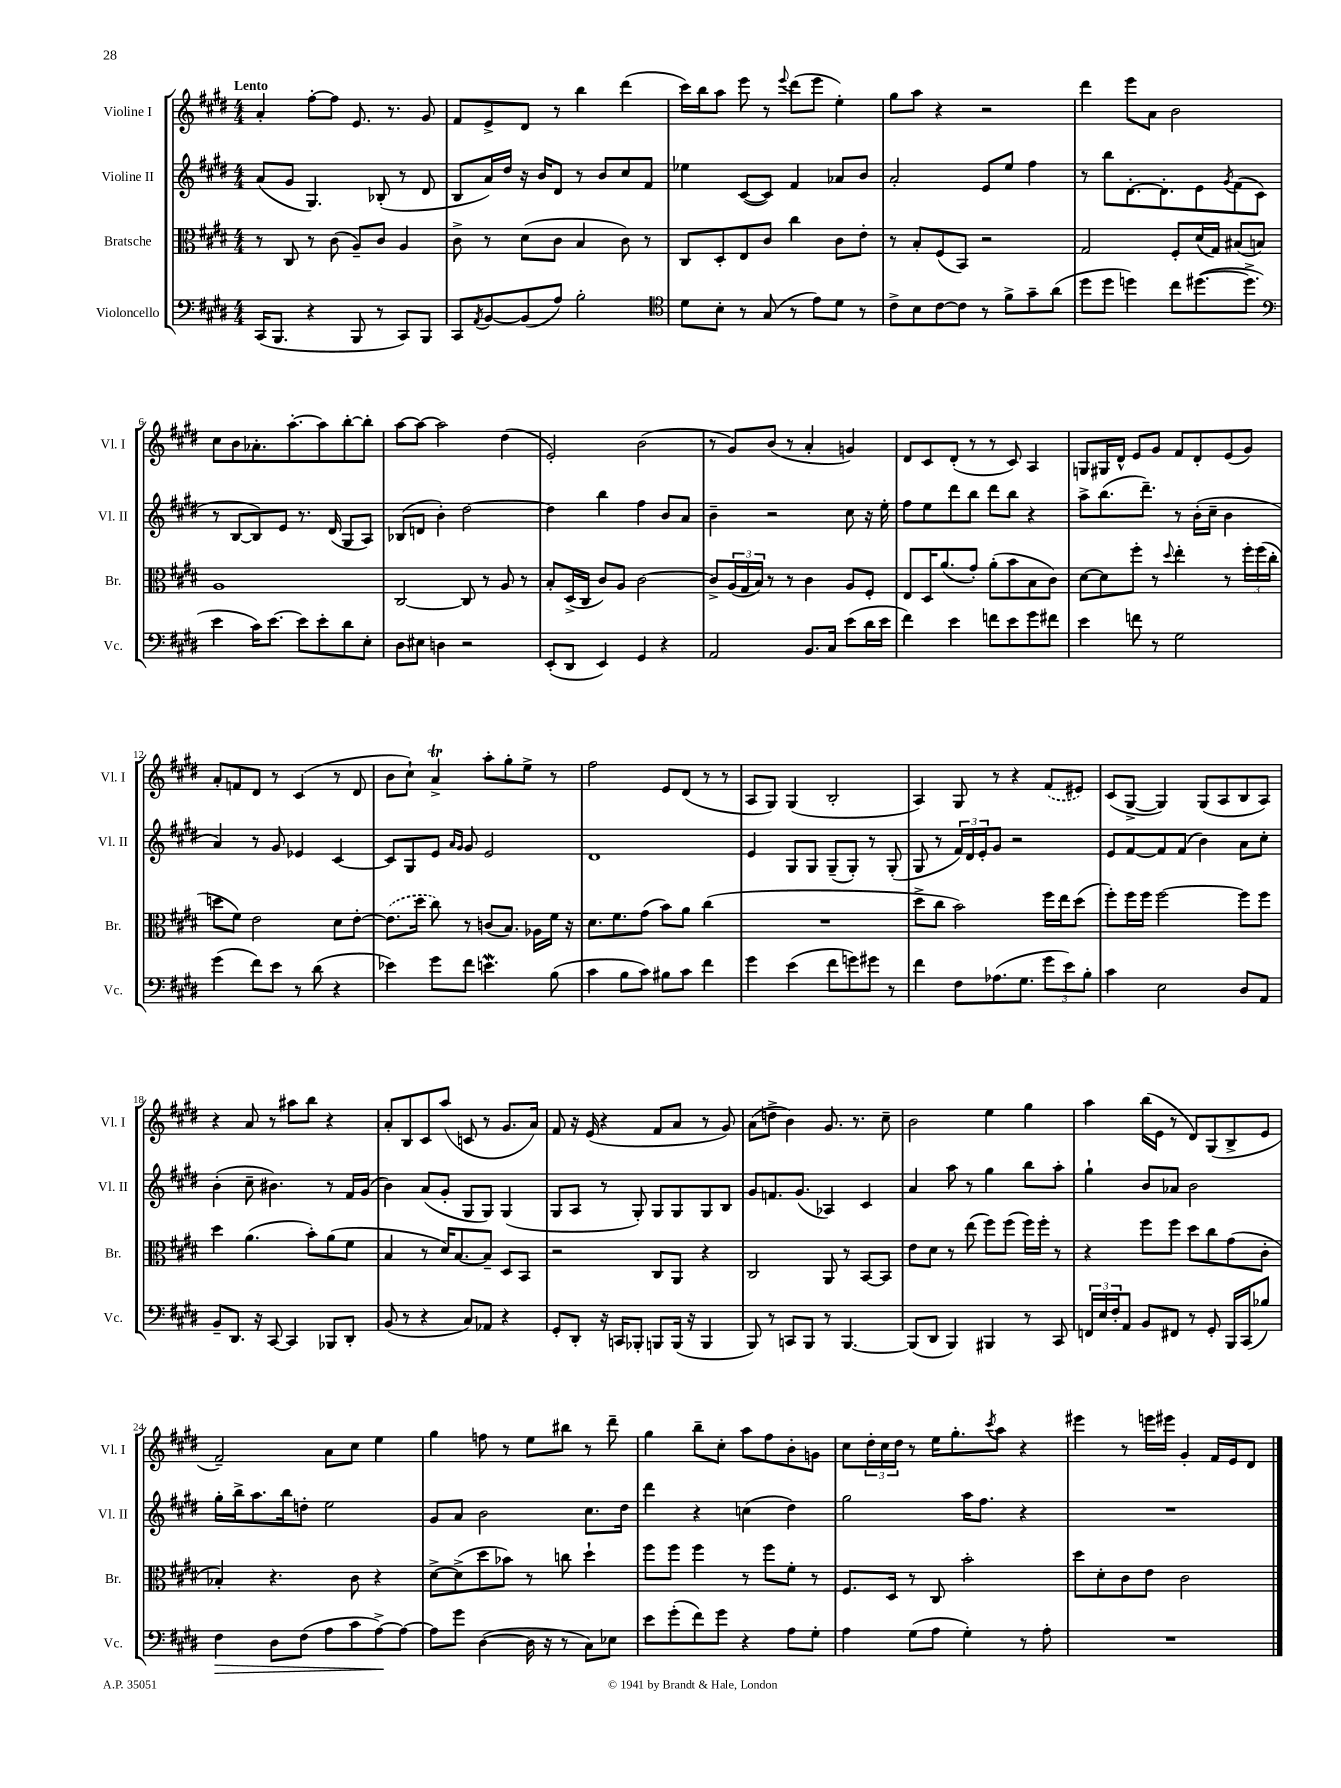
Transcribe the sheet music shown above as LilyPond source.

<<
\new StaffGroup <<
\new Staff = "s0" \with { instrumentName = "Violine I" shortInstrumentName = "Vl. I" } {
    \clef treble \key e \major \numericTimeSignature \time 4/4 \tempo "Lento"
    a'4-. fis''8~-. fis''8 e'8. r8. gis'8 |
    fis'8 e'8-> dis'8 r8 b''4 dis'''4( |
    cis'''16) b''16 a''8 e'''8 r8 \appoggiatura { e'''8 } dis'''8( e'''8 e''4-.) |
    gis''8 a''8 r4 r2 |
    dis'''4 e'''8 a'8 b'2 |
    cis''8 b'8 aes'8.-. a''8.~-. a''8 b''8~-. b''8-. |
    a''8~ a''8~ a''2 dis''4( |
    e'2-.) b'2( |
    r8 gis'8) b'8( r8 a'4-. g'4) |
    dis'8 cis'8 dis'8-.( r8 r8 cis'8) a4 |
    g8 gis16 dis'16-^ e'8 gis'8 fis'8 dis'8-. e'8( gis'8) |
    a'8-. f'8 dis'8 r8 cis'4( r8 dis'8 |
    b'8 cis''8-!) a'4->\trill a''8-. gis''8-. e''8-> r8 |
    fis''2 e'8 dis'8( r8 r8 |
    a8 gis8) gis4( b2-. |
    a4) gis8 r8 r4 \once \slurDashed fis'8( eis'8) |
    cis'8( gis8~-> gis4) gis8( a8 b8 a8) |
    r4 a'8 r8 ais''8 b''8 r4 |
    a'8-. b8 cis'8 a''8( c'8 r8 gis'8. a'16) |
    fis'8 r16 e'16( r4 fis'8 a'8 r8 gis'8) |
    a'8( d''8-> b'4) gis'8. r8. cis''8-- |
    b'2 e''4 gis''4 |
    a''4 b''16( e'16 r8 dis'8) gis8( b8-> e'8 |
    fis'2--) a'8 cis''8 e''4 |
    gis''4 f''8 r8 e''8 bis''8 r8 dis'''8-- |
    gis''4 b''8-- cis''8-. a''8 fis''8 b'8-. g'8 |
    cis''8 \tuplet 3/2 { dis''16-. cis''16 dis''16 } r8 e''16 gis''8.-. \acciaccatura { cis'''8 } a''8 r4 |
    eis'''4 r8 e'''16 eis'''16 gis'4-. fis'16 e'16 dis'8 \bar "|." |
}
\new Staff = "s1" \with { instrumentName = "Violine II" shortInstrumentName = "Vl. II" } {
    \clef treble \key e \major \numericTimeSignature \time 4/4
    a'8( gis'8 gis4.) bes8-.( r8 dis'8 |
    b8 a'16) dis''16 r16 b'16 dis'8 r8 b'8 cis''8 fis'8 |
    ees''4 cis'8~( cis'8) fis'4 aes'8 b'8 |
    a'2-. e'8 e''8 fis''4 |
    r8 b''8 dis'8.~-. dis'8.-. e'8 \acciaccatura { gis'8 } fis'8( cis'8 |
    r8 b8~ b8) e'8 r8. dis'16( gis8 a8) |
    bes8( d'8 b'4-.) dis''2~ |
    dis''4 b''4 fis''4 b'8 a'8 |
    b'4-- r2 cis''8 r16 e''16-. |
    fis''8 e''8 dis'''8 b''8 dis'''8 b''8 r4 |
    a''8-> b''8.( dis'''8.--) r8 b'16-.( cis''16-- b'4 |
    a'4) r8 gis'8 ees'4 cis'4~ |
    cis'8 gis8 e'8 \grace { a'16 gis'16 } gis'8 e'2 |
    dis'1 |
    e'4 gis8 gis8 gis8--( gis8-.) r8 gis8-.( |
    gis8 r8 \tuplet 3/2 { fis'16) dis'16 e'16-. } gis'8 r2 |
    e'8 fis'8~ fis'8 fis'8( b'4) a'8 cis''8-. |
    b'4-.( cis''8-- bis'4.) r8 fis'16 gis'16( |
    b'4) a'8( gis'8-. gis8 gis8) gis4( |
    gis8 a8 r8 gis8-.) gis8 gis8 gis8 b8 |
    gis'8 f'8. gis'8.( aes4) cis'4 |
    a'4 a''8 r8 gis''4 b''8 a''8-. |
    gis''4-! b'8 aes'8 b'2 |
    gis''16-. b''16-> a''8. b''16 d''8-. e''2 |
    gis'8 a'8 b'2 cis''8. dis''16 |
    dis'''4 r4 c''4( dis''4) |
    gis''2 a''16 fis''8. r4 |
    R1 \bar "|." |
}
\new Staff = "s2" \with { instrumentName = "Bratsche" shortInstrumentName = "Br." } {
    \clef alto \key e \major \numericTimeSignature \time 4/4
    r8 cis8 r8 cis'8( a8--) cis'8 a4 |
    cis'8-> r8 dis'8( cis'8 b4 cis'8) r8 |
    cis8 dis8-. e8 cis'8 cis''4 cis'8 e'8-. |
    r8 b8-. fis8( b,8) r2 |
    gis2 fis8-. dis'16( gis16) bis8( b8) |
    a1 |
    cis2~ cis8 r8 a8 r8 |
    b8-. dis16->( cis16 cis'8) a8 cis'2~ |
    cis'8-> \tuplet 3/2 { a16( gis16 b16) } r8 r8 cis'4 a8 fis8-. |
    e8 dis16 a'8.( gis'8-.) a'8-.( b'8 b8 cis'8) |
    dis'8~ dis'8 fis''8-. r8 \appoggiatura { dis''8 } e''4-. r8 \tuplet 3/2 { fis''16-. fis''16( cis''16-. } |
    d''8 fis'8) e'2 dis'8 e'8~-. |
    \once \slurDashed e'8.( dis''16 cis''8) r8 c'8( b8.) aes16 fis'16 r16 |
    dis'8. fis'8. gis'8( b'8) a'8 cis''4( |
    R1 |
    dis''8-> cis''8 b'2) fis''16 e''16 dis''8( |
    fis''8-.) fis''16 fis''16 fis''2~ fis''8 fis''8 |
    dis''4 a'4.( b'8-.) a'8( fis'8 |
    b4 r8 dis'16) b8.~ b8-- dis8 b,8 |
    r2 cis8 a,8 r4 |
    cis2 a,8 r8 b,8~ b,8 |
    e'8 dis'8 r8 e''8( fis''8) fis''8( fis''16) fis''16-. r8 |
    r4 fis''8 fis''8 dis''8 cis''8 gis'8( cis'8-. |
    bes4-.) r4. cis'8 r4 |
    dis'8~-> dis'8->( dis''8 bes'8) r8 c''8 dis''4-! |
    fis''8 fis''8 fis''4 r8 fis''8 fis'8-. r8 |
    fis8. dis16 r8 cis8 b'2-. |
    dis''8 dis'8-. cis'8 e'8 cis'2 \bar "|." |
}
\new Staff = "s3" \with { instrumentName = "Violoncello" shortInstrumentName = "Vc." } {
    \clef bass \key e \major \numericTimeSignature \time 4/4
    cis,16( b,,8. r4 b,,8 r8 cis,8) b,,8 |
    cis,8 \acciaccatura { a,8 } b,8~ b,8( a8) b2-. |
    \clef tenor dis'8 b8-. r8 gis8( r8 e'8) dis'8 r8 |
    cis'8-> b8 cis'8~ cis'8 r8 fis'8-> gis'8-- a'8( |
    dis''8 dis''8 d''4) cis''8 dis''8.~( dis''8.-> |
    \clef bass e'4 cis'16) e'8.~ e'8 e'8-. dis'8 e8-. |
    dis8 eis8 d4 r2 |
    e,8-.( dis,8 e,4) gis,4 r4 |
    a,2 b,8. cis16 e'8( dis'16 e'16 |
    fis'4) e'4 f'8 e'8 gis'8 fis'8 |
    e'4 f'8 r8 gis2 |
    gis'4( fis'8) e'8 r8 dis'8( r4 |
    ees'4) gis'8 fis'8 e'4.\mordent b8( |
    cis'4 b8 cis'8) bis8 cis'8 fis'4 |
    gis'4 e'4( fis'8 g'8) gis'8 r8 |
    fis'4 fis8 aes8.( gis8. \tuplet 3/2 { gis'8 e'8) b8-. } |
    cis'4 e2 dis8 a,8 |
    b,8-- dis,8. r16 cis,8~ cis,4 bes,,8 dis,8-. |
    b,8( r8 r4 cis8) aes,8 r4 |
    gis,8-. dis,8-. r16 c,16 bes,,8-. b,,8 b,,16( r16 b,,4 |
    b,,8) r8 c,8 b,,8 r8 b,,4.~ |
    b,,8( dis,8 b,,4) bis,,4 r8 cis,8 |
    \tuplet 3/2 { f,16 e16 fis16-. } a,8 b,8 fis,8 r8 gis,8-. b,,16 cis,16( bes8) |
    fis4\> dis8 fis8( a8 cis'8 a8~->\!) a8~ |
    a8 gis'8 dis4~( dis16 r16 r8 cis8) ees8 |
    e'8 gis'8-.( fis'8) gis'8 r4 a8 gis8-. |
    a4 gis8( a8 gis4-.) r8 a8-. |
    R1 \bar "|." |
}
>>
>>
